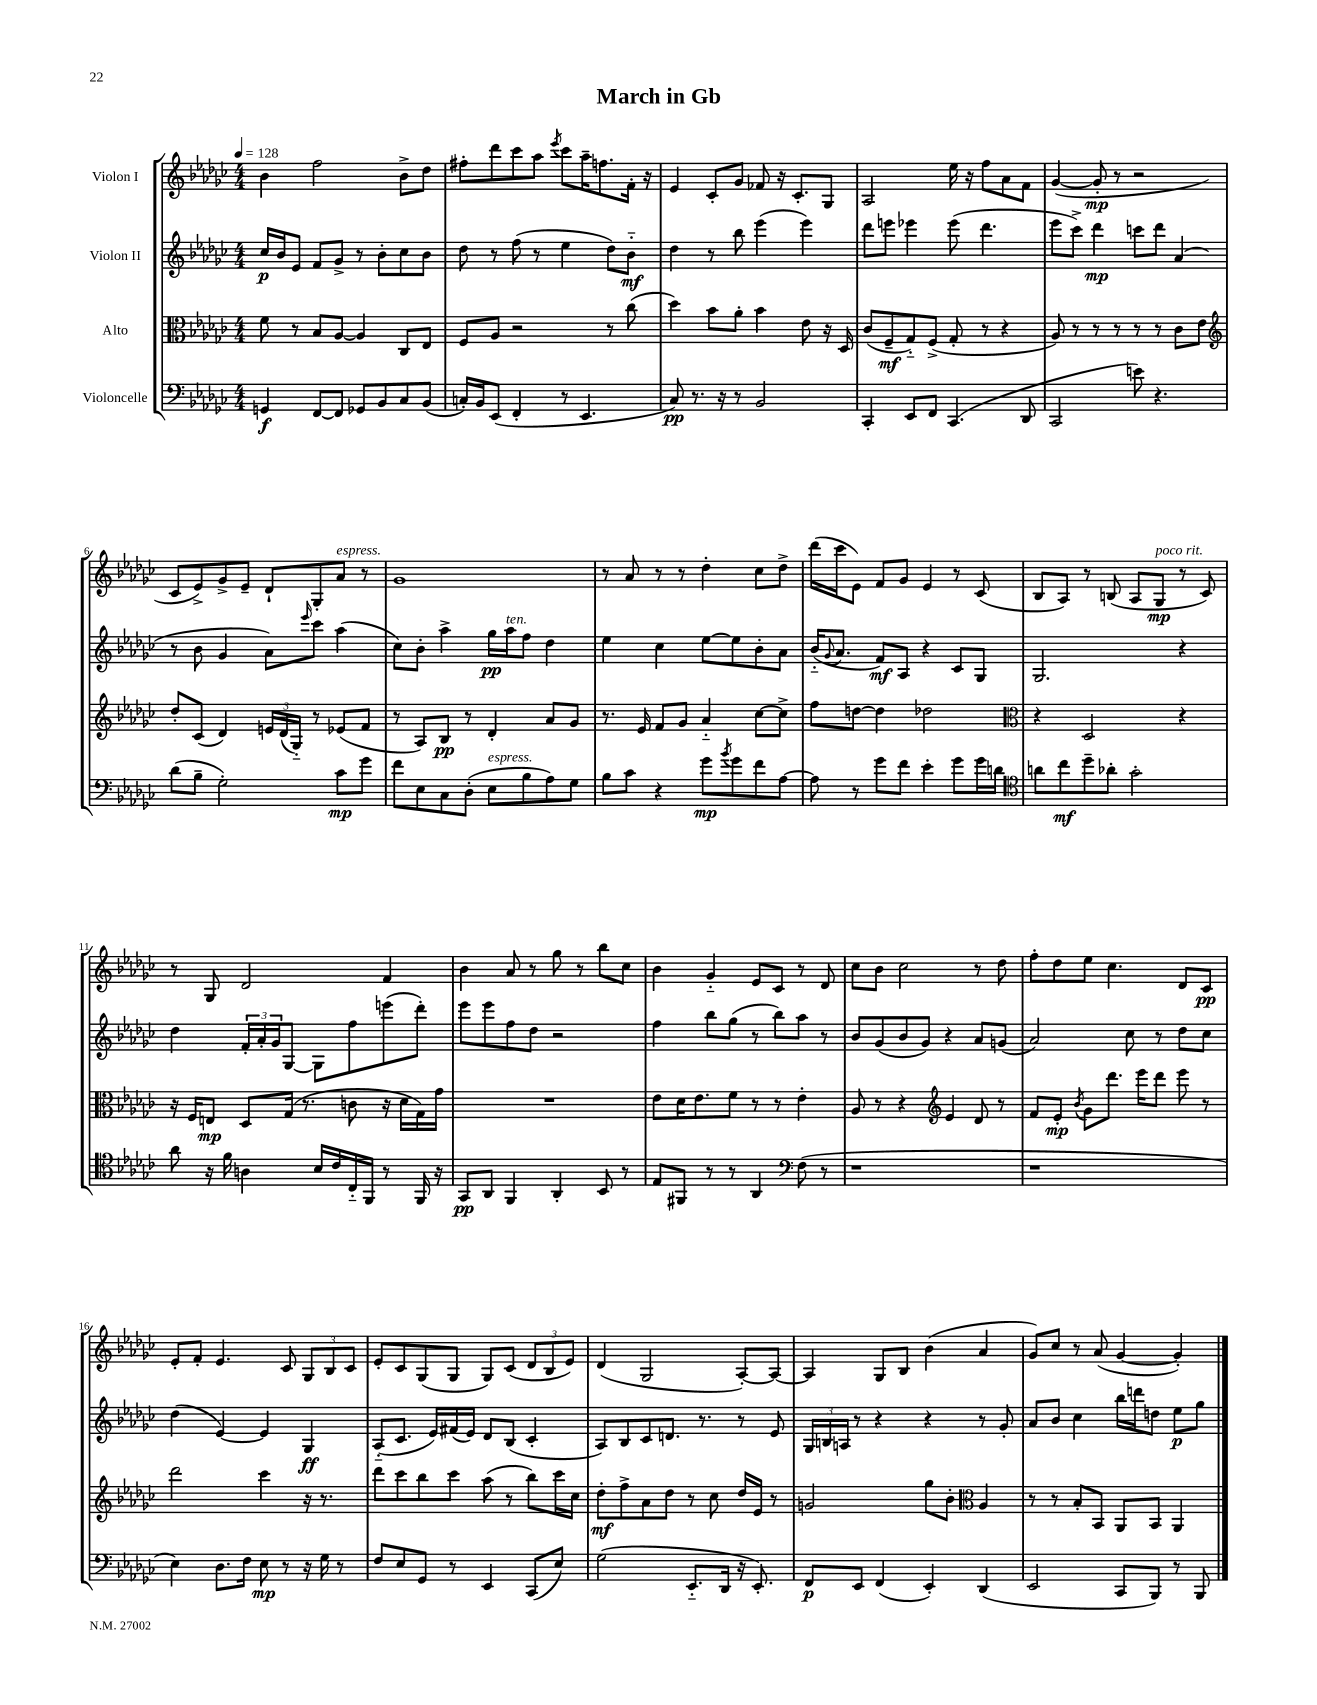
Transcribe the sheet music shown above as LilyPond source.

\header { title = "March in Gb" }
<<
\new StaffGroup <<
\new Staff = "s0" \with { instrumentName = "Violon I" } {
    \clef treble \key ges \major \numericTimeSignature \time 4/4 \tempo 4 = 128
    bes'4 f''2 bes'8-> des''8 |
    fis''8-. des'''8 ces'''8 aes''8 \acciaccatura { ees'''8 } ces'''8 aes''16-- f''8. f'16-. r16 |
    ees'4 ces'8-. ges'8 fes'8 r16 ces'8.-. ges8 |
    aes2 ees''16 r16 f''8 aes'8 f'8 |
    ges'4~( ges'8-.\mp r8 r2 |
    ces'8 ees'8->) ges'8-> ees'8-- des'8-! ges8-. aes'8^\markup { \italic "espress." } r8 |
    ges'1 |
    r8 aes'8 r8 r8 des''4-. ces''8 des''8-> |
    des'''16( ces'''16 ees'8) f'8 ges'8 ees'4 r8 ces'8( |
    bes8 aes8) r8 b8( aes8 ges8\mp^\markup { \italic "poco rit." } r8 ces'8) |
    r8 ges8 des'2 f'4 |
    bes'4 aes'8 r8 ges''8 r8 bes''8 ces''8 |
    bes'4 ges'4-_ ees'8 ces'8 r8 des'8 |
    ces''8 bes'8 ces''2 r8 des''8 |
    f''8-. des''8 ees''8 ces''4. des'8 ces'8\pp |
    ees'8-. f'8-. ees'4. ces'8 \tuplet 3/2 { ges8 bes8 ces'8 } |
    ees'8-. ces'8 ges8( ges8 ges8) ces'8( \tuplet 3/2 { des'8 bes8 ees'8) } |
    des'4( ges2 aes8~-.) aes8~ |
    aes4 ges8 bes8 bes'4( aes'4 |
    ges'8) ces''8 r8 aes'8( ges'4~ ges'4-.) \bar "|." |
}
\new Staff = "s1" \with { instrumentName = "Violon II" } {
    \clef treble \key ges \major \numericTimeSignature \time 4/4
    ces''16\p bes'16 ees'8 f'8 ges'8-> r8 bes'8-. ces''8 bes'8 |
    des''8 r8 f''8( r8 ees''4 des''8) bes'8-_\mf |
    des''4 r8 bes''8 ees'''4( ees'''4) |
    des'''8 e'''8 ees'''4 ees'''8( des'''4. |
    ees'''8 ces'''8->) des'''4\mp c'''8 des'''8 aes'4( |
    r8 bes'8 ges'4 aes'8) \grace { ees'''16 } ces'''8 aes''4( |
    ces''8) bes'8-. aes''4-> ges''16\pp aes''16^\markup { \italic "ten." } f''8 des''4 |
    ees''4 ces''4 ees''8~ ees''8 bes'8-. aes'8 |
    bes'16-_( \appoggiatura { ges'8 } aes'8. f'8\mf) aes8 r4 ces'8 ges8 |
    ges2. r4 |
    des''4 \tuplet 3/2 { f'16-. aes'16-. ges'16 } ges8~ ges8 f''8 e'''8( des'''8-.) |
    ees'''8 ees'''8 f''8 des''8 r2 |
    f''4 bes''8 ges''8( r8 bes''8) aes''8 r8 |
    bes'8 ges'8( bes'8 ges'8) r4 aes'8 g'8( |
    aes'2) ces''8 r8 des''8 ces''8 |
    des''4( ees'4~) ees'4 ges4\ff |
    aes8-_( ces'8. ees'16) fis'16( ees'16) des'8 bes8( ces'4-. |
    aes8) bes8 ces'8 d'8. r8. r8 ees'8 |
    \tuplet 3/2 { ges16 b16 a16 } r8 r4 r4 r8 ges'8-. |
    aes'8 bes'8 ces''4 bes''16 d'''16 d''8 ees''8\p ges''8 \bar "|." |
}
\new Staff = "s2" \with { instrumentName = "Alto" } {
    \clef alto \key ges \major \numericTimeSignature \time 4/4
    f'8 r8 bes8 aes8~ aes4 ces8 ees8 |
    f8 aes8 r2 r8 ces''8( |
    des''4) bes'8 aes'8-. bes'4 ees'8 r16 des16 |
    ces'8( f8--\mf ges8-_) f8->( ges8-. r8 r4 |
    aes8) r8 r8 r8 r8 r8 ces'8 ees'8 |
    \clef treble des''8-. ces'8( des'4) \tuplet 3/2 { e'16 des'16( ges16-_) } r8 ees'8( f'8 |
    r8 aes8) bes8\pp r8 des'4-. aes'8 ges'8 |
    r8. ees'16 f'8 ges'8 aes'4-_ ces''8~ ces''8-> |
    f''8 d''8~ d''4 des''2 |
    \clef alto r4 des2 r4 |
    r16 f16 e8\mp des8 ges16( r8. c'8 r16 des'16 ges16) ges'16 |
    R1 |
    ees'8 des'16 ees'8. f'8 r8 r8 ees'4-. |
    aes8 r8 r4 \clef treble ees'4 des'8 r8 |
    f'8 ees'8-.\mp \acciaccatura { bes'8 } ges'8 des'''8. ees'''16 des'''8 ees'''8 r8 |
    des'''2 ces'''4 r16 r8. |
    des'''8 ces'''8 bes''8 ces'''8 aes''8( r8 bes''8) ces'''16 ces''16 |
    des''8-.\mf f''8-> aes'8 des''8 r8 ces''8 des''16 ees'16 r8 |
    g'2 ges''8 bes'8-. \clef alto aes4 |
    r8 r8 bes8-. bes,8 aes,8 bes,8 aes,4 \bar "|." |
}
\new Staff = "s3" \with { instrumentName = "Violoncelle" } {
    \clef bass \key ges \major \numericTimeSignature \time 4/4
    g,4\f f,8~ f,8 ges,8 bes,8 ces8 bes,8( |
    c16-.) bes,16 ees,8( f,4-. r8 ees,4. |
    ces8\pp) r8. r16 r8 bes,2 |
    ces,4-. ees,8 f,8 ces,4.( des,8 |
    ces,2 e'8) r4. |
    des'8( bes8-- ges2-.) ces'8\mp ges'8 |
    f'8 ees8 ces8 des8-.( ees8^\markup { \italic "espress." } bes8 aes8) ges8 |
    bes8 ces'8 r4 ges'8\mp \acciaccatura { bes'8 } ges'8 f'8 aes8~ |
    aes8 r8 ges'8 f'8 ees'4-. ges'8 ges'16 d'16 |
    \clef tenor a'8 ces''8\mf des''8-- aes'8-. ges'2-. |
    aes'8 r16 f'16 a4 bes16 ces'16 ces16-_ f,16 r8 f,16 r16 |
    ges,8\pp aes,8 f,4 aes,4-. bes,8 r8 |
    ees8 fis,8 r8 r8 aes,4 \clef bass f8( r8 |
    r1 |
    r1 |
    ees4) des8. f16 ees8\mp r8 r16 ges16 r8 |
    f8 ees8 ges,8 r8 ees,4 ces,8( ees8) |
    ges2( ees,8.-_ des,16 r16 ees,8.-.) |
    f,8\p ees,8 f,4( ees,4-.) des,4( |
    ees,2 ces,8 bes,,8) r8 bes,,8 \bar "|." |
}
>>
>>
